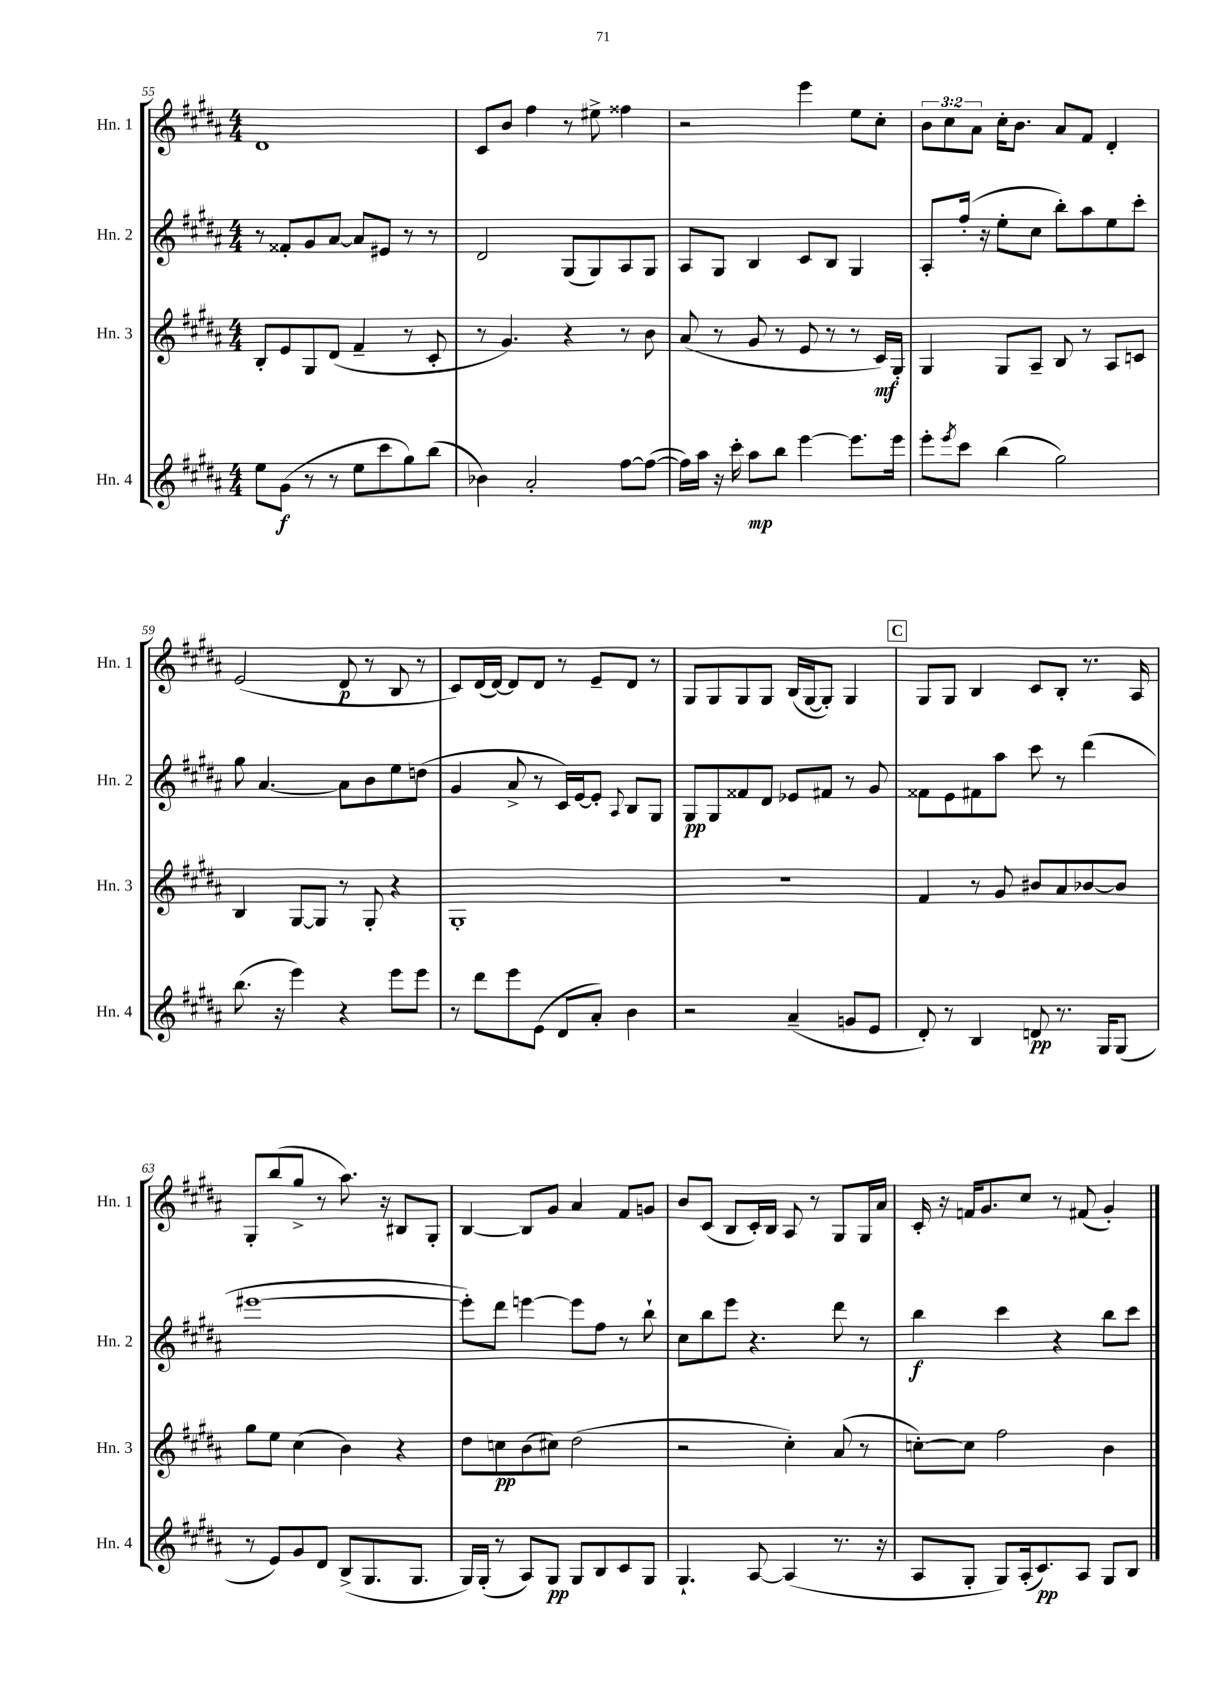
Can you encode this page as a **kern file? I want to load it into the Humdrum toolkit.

**kern	**dynam	**kern	**dynam	**kern	**dynam	**kern	**dynam
*part4	*part4	*part3	*part3	*part2	*part2	*part1	*part1
*staff4	*staff4	*staff3	*staff3	*staff2	*staff2	*staff1	*staff1
*I"Hn. 4	*	*I"Hn. 3	*	*I"Hn. 2	*	*I"Hn. 1	*
*I'Hn. 4	*	*I'Hn. 3	*	*I'Hn. 2	*	*I'Hn. 1	*
*clefG2	*	*clefG2	*	*clefG2	*	*clefG2	*
*k[f#c#g#d#a#]	*	*k[f#c#g#d#a#]	*	*k[f#c#g#d#a#]	*	*k[f#c#g#d#a#]	*
*M4/4	*	*M4/4	*	*M4/4	*	*M4/4	*
=55	=55	=55	=55	=55	=55	=55	=55
8ee\L	.	8B'/L	.	8r	.	1d#	.
(8g#\J	f	8e/	.	8f##X'/L	.	.	.
8r	.	8G#/	.	8g#/	.	.	.
8r	.	(8d#/J	.	[8a#/J	.	.	.
8ee\L	.	4f#~/	.	8a#/L]	.	.	.
8ccc#\	.	.	.	8e#X/J	.	.	.
8gg#\)	.	8r	.	8r	.	.	.
(8bb\J	.	8c#'/	.	8r	.	.	.
=56	=56	=56	=56	=56	=56	=56	=56
4b-X\)	.	8r	.	2d#/	.	8c#/L	.
.	.	4.g#/)	.	.	.	8b/J	.
2a#'/	.	.	.	.	.	4ff#\	.
.	.	4r	.	(8G#/L	.	8r	.
.	.	.	.	8G#/)	.	8ee#X^\	.
[8ff#\L	.	8r	.	8A#/	.	4ff##X\	.
(8ff#\J_	.	8b\	.	8G#/J	.	.	.
=57	=57	=57	=57	=57	=57	=57	=57
16ff#\LL])	.	(8a#/	.	8A#/L	.	2r	.
16aa#\JJ	.	.	.	.	.	.	.
16r	.	8r	.	8G#/J	.	.	.
16ccc#'\	.	.	.	.	.	.	.
8aa#\L	mp	8g#/	.	4B/	.	.	.
8bb\J	.	8r	.	.	.	.	.
[4eee\	.	8e/	.	8c#/L	.	4eee\	.
.	.	8r	.	8B/J	.	.	.
8.eee\L]	.	8r	.	4G#/	.	8ee\L	.
.	.	16c#/LL)	mf	.	.	8cc#'\J	.
16eee\Jk	.	16G#'/JJ	.	.	.	.	.
=58	=58	=58	=58	=58	=58	=58	=58
8eee'\L	.	4G#/	.	8A#'/L	.	12b\L	.
.	.	.	.	.	.	12cc#\	.
8qeee/	.	.	.	.	.	.	.
8ccc#\J	.	.	.	(16ff#'/Jk	.	.	.
.	.	.	.	.	.	12a#\J	.
.	.	.	.	16r	.	.	.
(4bb\	.	8G#/L	.	8ee'\L	.	16cc#'\KL	.
.	.	.	.	.	.	8.b\J	.
.	.	8A#~/J	.	8cc#\J	.	.	.
2gg#\)	.	8B/	.	8bb'\L)	.	8a#/L	.
.	.	8r	.	8aa#\	.	8f#/J	.
.	.	8A#/L	.	8ee\	.	4d#'/	.
.	.	8cn/J	.	8ccc#'\J	.	.	.
!!LO:LB:g=z
=59	=59	=59	=59	=59	=59	=59	=59
(8.bb\	.	4B/	.	8gg#\	.	(2e/	.
.	.	.	.	[4.a#/	.	.	.
16r	.	.	.	.	.	.	.
4eee\)	.	[8G#/L	.	.	.	.	.
.	.	8G#/J]	.	.	.	.	.
4r	.	8r	.	8a#\L]	.	8d#/	p
.	.	8G#'/	.	8b\	.	8r	.
8eee\L	.	4r	.	8ee\	.	8B/	.
8eee\J	.	.	.	(8ddn\J	.	8r	.
=60	=60	=60	=60	=60	=60	=60	=60
8r	.	1G#'	.	4g#/	.	8c#/L)	.
8ddd#\L	.	.	.	.	.	(16d#/L	.
.	.	.	.	.	.	[16d#/JJ)	.
8eee\	.	.	.	8a#^/	.	8d#/L]	.
(8e\J	.	.	.	8r	.	8d#/J	.
8d#/L	.	.	.	16c#/LL)	.	8r	.
.	.	.	.	[16e/J	.	.	.
8a#'/J)	.	.	.	8e'/J]	.	8e~/L	.
.	.	.	.	8qqA#/	.	.	.
4b\	.	.	.	8B/L	.	8d#/J	.
.	.	.	.	8G#/J	.	8r	.
=61	=61	=61	=61	=61	=61	=61	=61
2r	.	1r	.	8G#/L	pp	8G#/L	.
.	.	.	.	8G#/	.	8G#/	.
.	.	.	.	8f##X/	.	8G#/	.
.	.	.	.	8d#/J	.	8G#/J	.
(4a#~/	.	.	.	8e-X/L	.	(16B/LL	.
.	.	.	.	.	.	[16G#/J	.
.	.	.	.	8f#X/J	.	8G#'/J])	.
8gn/L	.	.	.	8r	.	4G#/	.
8e/J	.	.	.	8g#/	.	.	.
!!LO:REH:place=s1:t=C
=62	=62	=62	=62	=62	=62	=62	=62
8d#'/)	.	4f#/	.	8f##X\L	.	8G#/L	.
8r	.	.	.	8e\	.	8G#/J	.
4B/	.	8r	.	8f#X\	.	4B/	.
.	.	8g#/	.	8aa#\J	.	.	.
8dn/	pp	8b#X/L	.	8ccc#\	.	8c#/L	.
8.r	.	8a#/	.	8r	.	8B'/J	.
.	.	[8b-X/	.	(4ddd#\	.	8.r	.
16G#/KL	.	.	.	.	.	.	.
(8G#/J	.	8b-/J]	.	.	.	.	.
.	.	.	.	.	.	16A#/	.
!!LO:LB:g=z
=63	=63	=63	=63	=63	=63	=63	=63
8r	.	8gg#\L	.	[1eee#X	.	8G#'/L	.
8e/L)	.	8ee\J	.	.	.	(8bb/	.
8g#/	.	(4cc#\	.	.	.	8gg#^/J	.
8d#/J	.	.	.	.	.	8r	.
(8B^/L	.	4b\)	.	.	.	8.aa#\)	.
8.G#/	.	.	.	.	.	.	.
.	.	.	.	.	.	16r	.
.	.	4r	.	.	.	8B#X/L	.
8.G#/J	.	.	.	.	.	.	.
.	.	.	.	.	.	8G#'/J	.
=64	=64	=64	=64	=64	=64	=64	=64
16G#/LL)	.	8dd#\L	.	8eee#'\L])	.	[4B/	.
(16G#'/JJ	.	.	.	.	.	.	.
8r	.	8ccn\	pp	8ddd#\J	.	.	.
8A#/L)	.	(8b\	.	[4eeen\	.	8B/L]	.
8G#/J	pp	8cc#X\J)	.	.	.	8g#/J	.
8G#/L	.	(2dd#\	.	8eee\L]	.	4a#/	.
8B/	.	.	.	8ff#\J	.	.	.
8c#/	.	.	.	8r	.	8f#/L	.
8G#/J	.	.	.	8bb`\	.	8gn/J	.
=65	=65	=65	=65	=65	=65	=65	=65
4.G#`/	.	2r	.	8cc#\L	.	8b/L	.
.	.	.	.	8bb\	.	(8c#/J	.
.	.	.	.	8eee\J	.	8B/L	.
[8A#/	.	.	.	4.r	.	16c#'/L)	.
.	.	.	.	.	.	16B/JJ	.
(4A#/]	.	4cc#'\)	.	.	.	8A#/	.
.	.	.	.	.	.	8r	.
8.r	.	(8a#/	.	8ddd#\	.	8G#/L	.
.	.	8r	.	8r	.	16G#/L	.
16r	.	.	.	.	.	16a#/JJ	.
=66	=66	=66	=66	=66	=66	=66	=66
8A#/L	.	[8ccn'\L)	.	4bb\	f	16c#'/	.
.	.	.	.	.	.	16r	.
8G#'/J	.	8cc\J]	.	.	.	16fn/KL	.
.	.	.	.	.	.	8.g#/	.
8G#/L)	.	2ff#\	.	4ccc#\	.	.	.
(16A#'/k	.	.	.	.	.	8cc#/J	.
8.c#/)	pp	.	.	.	.	.	.
.	.	.	.	4r	.	8r	.
8A#/J	.	.	.	.	.	(8f#X/	.
8G#/L	.	4b\	.	8bb\L	.	4g#'/)	.
8B/J	.	.	.	8ccc#\J	.	.	.
==	==	==	==	==	==	==	==
*-	*-	*-	*-	*-	*-	*-	*-
